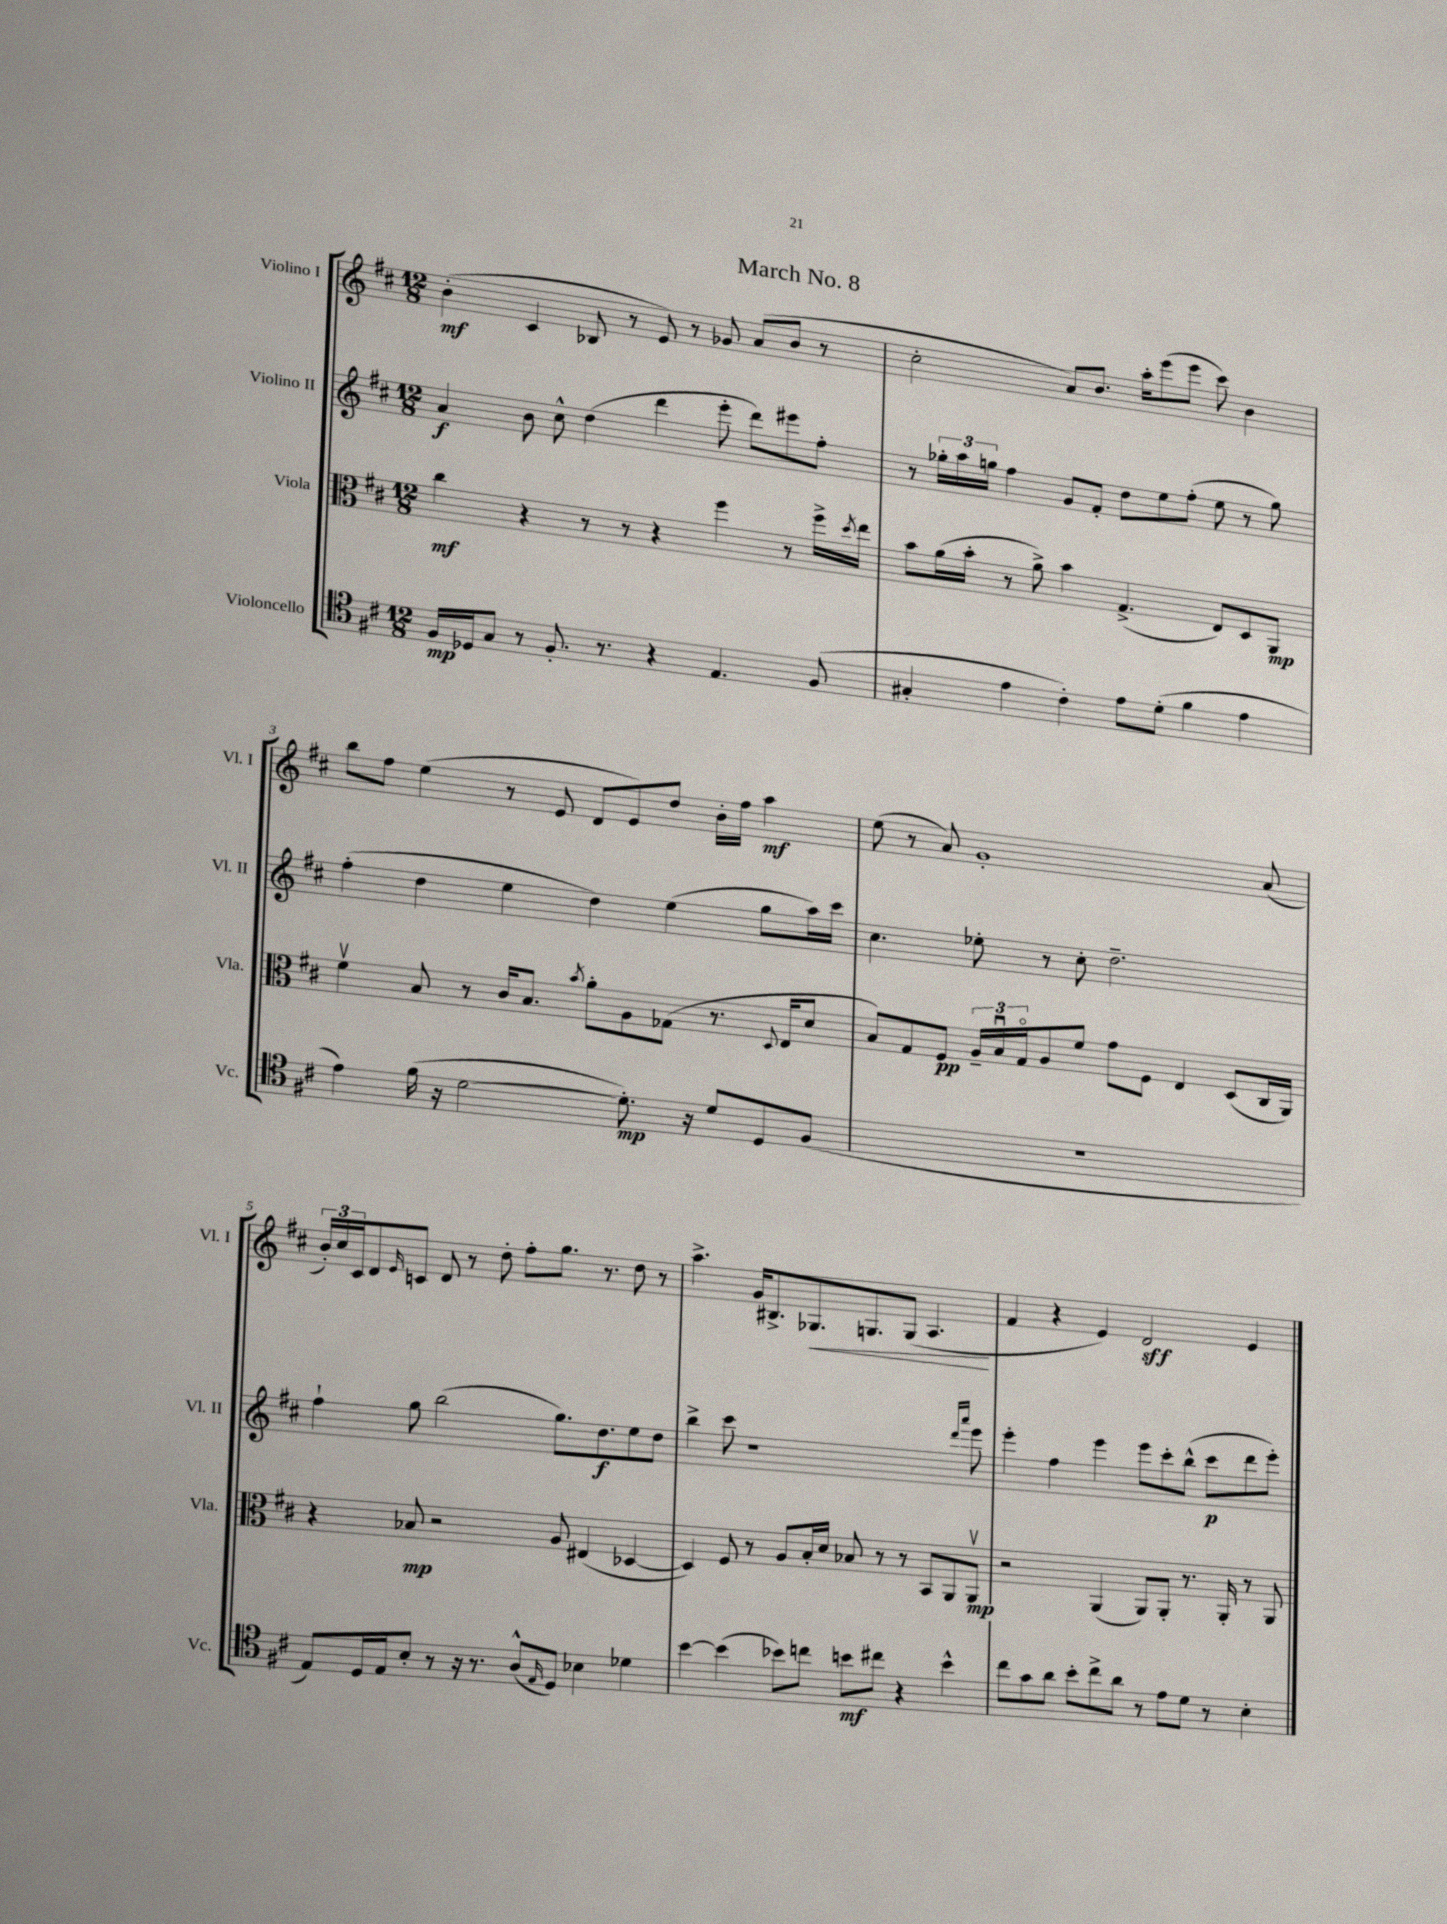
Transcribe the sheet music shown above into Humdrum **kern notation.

**kern	**kern	**kern	**kern
*staff4	*staff3	*staff2	*staff1
*clefC4	*clefC3	*clefG2	*clefG2
*k[f#c#]	*k[f#c#]	*k[f#c#]	*k[f#c#]
*M12/8	*M12/8	*M12/8	*M12/8
16F#	4cc#	4a	(4b'
16D-	.	.	.
8G	.	.	.
8r	4r	8b	4c#
8.F#'	.	8cc#^^	.
.	8r	(4dd	8B-
8.r	.	.	.
.	8r	.	8r
4r	4r	4ddd	8e)
.	.	.	8r
4.E	4ff#	8eee'	8g-
.	.	8ddd)	(8a
.	8r	8eee#	8b
(8F#	16ff#^	8ff#'	8r
.	8qdd	.	.
.	16ee	.	.
=	=	=	=
4G#'	8b	8r	2cc#'
.	(16a	24gg-'	.
.	.	24aa	.
.	16b'	.	.
.	.	24gg	.
4e	8r	4ff#	.
.	8a^)	.	.
4c#')	4b	8g	8a)
.	.	8f#'	8.b
8e	(4.G^	8dd	.
.	.	.	16aa'
(8d'	.	8ee	(8eee
4f#	.	(8ff#'	8eee
.	8E)	8ee	8ccc#)
4e	8D	8r	4b
.	8AA	8gg)	.
=	=	=	=
4e)	4f#v	(4ff#'	8bb
.	.	.	8ff#
(16f#	8B	4dd	(4ee
16r	.	.	.
[2d	8r	.	.
.	16c#	4ee	8r
.	8.B	.	.
.	.	.	8e
.	8qb	.	.
.	8a'	4dd)	8d
8.d'])	8A	.	8e)
.	(8G-	(4ee	8dd
16r	.	.	.
8d	8.r	.	16b'
.	.	.	16ff#
8D	.	8gg	4aa
.	8qqD	.	.
.	16E	.	.
(8F#	8d	16aa)	.
.	.	16ccc#	.
=	=	=	=
1.r	8B)	4.cc#	(8ee
.	8G	.	8r
.	8F#	.	8a)
.	24A~	8ee-'	1g'
.	24Bu	.	.
.	24Go	.	.
.	8A	8r	.
.	8f#	8cc#'	.
.	8g	2.dd~	.
.	8F#	.	.
.	4E	.	.
.	(8D	.	.
.	16C#	.	(8a
.	16AA)	.	.
=	=	=	=
8E)	4r	4ff#`	24b')
.	.	.	24cc#
.	.	.	24c#
16D	.	.	8d
16E	.	.	.
.	.	.	16qqe
8B'	8B-	8gg	8c
8r	2r	(2bb	8d
16r	.	.	8r
8.r	.	.	.
.	.	.	8dd'
(8A^^	.	.	8ff#'
16qqE	.	.	.
8D)	8A	8.gg)	8.gg
4B-	(4E#	.	.
.	.	8.dd	8.r
4d-	[4D-	8ee	8dd
.	.	8dd	8r
=	=	=	=
[4b	4D-])	4bb^	4.aa^
(4b]	8F#	8ccc#	.
.	8r	1r	16g
.	.	.	8.B#^
8b-)	8A	.	.
8cc	16B'	.	8.G-
.	16d	.	.
8b	8B-	.	.
.	.	.	8.G
8cc#	8r	.	.
4r	8r	.	(8G
.	8BB	.	4.A
4b^^	8AA	.	.
.	.	16qqddd	.
.	.	16qqaaa	.
.	8AAv	8eee	.
=	=	=	=
8cc#	2r	4eee'	4f#
8g	.	.	.
8a	.	4ff#	4r
8b'	.	.	.
8cc#^	(4AA	4eee	4e)
8a	.	.	.
8r	8AA)	8eee	2d
8e	8AA'	8ccc#'	.
8d	8.r	(8bb^^	.
8r	.	8ccc#	.
.	16AA'	.	.
4B'	8r	8ddd	4e
.	8AA	8eee')	.
==	==	==	==
*-	*-	*-	*-
